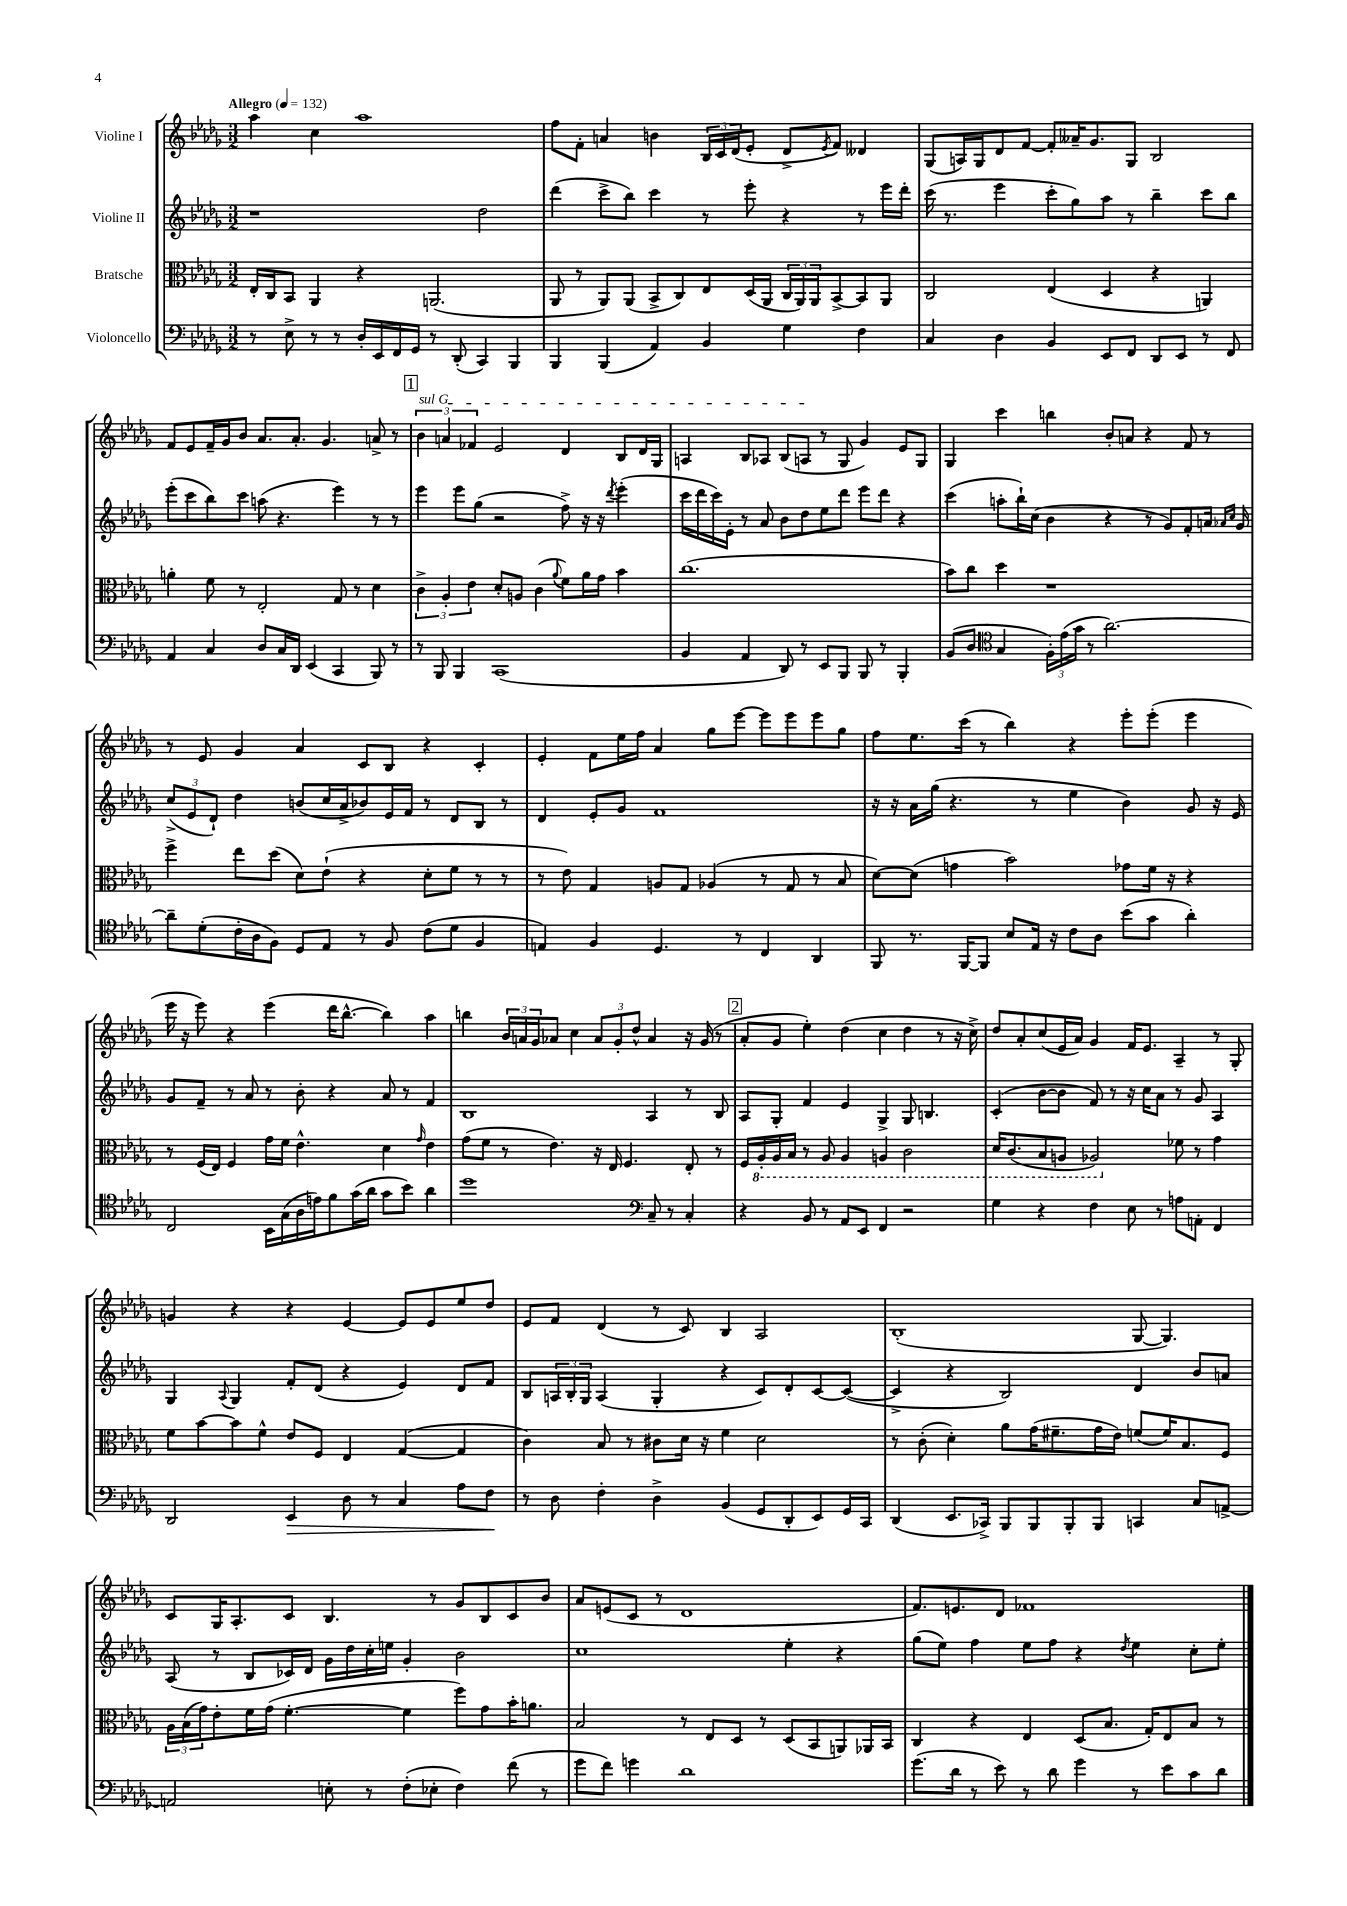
<<
\new StaffGroup <<
\new Staff = "s0" \with { instrumentName = "Violine I" } {
    \clef treble \key des \major \numericTimeSignature \time 3/2 \tempo "Allegro" 4 = 132
    aes''4 c''4 aes''1 |
    f''8 f'8-. a'4 b'4 \tuplet 3/2 { bes16 c'16 des'16( } ees'8-. des'8-> \acciaccatura { ees'8 } f'8) deses'4 |
    ges8( a16) ges16 des'8 f'8~ f'8-. aeses'16-- ges'8. ges8 bes2 |
    f'8 ees'8 f'16-- ges'16 bes'8 aes'8. aes'8.-. ges'4. a'8-> r8 |
    \mark \markup { \box "1" } \tuplet 3/2 { \once \override TextSpanner.bound-details.left.text = \markup { \italic "sul G" } bes'4\startTextSpan a'4 fes'4 } ees'2 des'4 bes8 des'16 ges16 |
    a4 bes8 aes8 bes8( a8\stopTextSpan r8 ges8 ges'4) ees'8 ges8 |
    ges4 c'''4 b''4 bes'8-. a'8 r4 f'8 r8 |
    r8 ees'8 ges'4 aes'4 c'8 bes8 r4 c'4-. |
    ees'4-. f'8 ees''16 f''16 aes'4 ges''8 ees'''8~ ees'''8 ees'''8 ees'''8 ges''8 |
    f''8 ees''8. c'''16( r8 bes''4) r4 ees'''8-. ees'''8-.( ees'''4 |
    ees'''16 r16 ees'''8) r4 ees'''4( des'''16 bes''8.~-^ bes''4) aes''4 |
    b''4 \tuplet 3/2 { bes'16 a'16 ges'16 } aes'8 c''4 \tuplet 3/2 { aes'8 ges'8-. des''8-^ } aes'4 r16 ges'16( r8 |
    \mark \markup { \box "2" } aes'8-. ges'8 ees''4-.) des''4( c''4 des''4 r8 r16 c''16->) |
    des''8 aes'8-. c''8( ees'16 aes'16) ges'4 f'16 ees'8. aes4-- r8 ges8-. |
    g'4 r4 r4 ees'4~ ees'8 ees'8 ees''8 des''8 |
    ees'8 f'8 des'4( r8 c'8) bes4 aes2 |
    bes1-.( ges8~ ges4.) |
    c'8 ges16 aes8.-. c'8 bes4. r8 ges'8 bes8 c'8 bes'8 |
    aes'8 e'8( c'8 r8 des'1 |
    f'8.) e'8. des'8 fes'1 \bar "|." |
}
\new Staff = "s1" \with { instrumentName = "Violine II" } {
    \clef treble \key des \major \numericTimeSignature \time 3/2
    r1 des''2 |
    des'''4( c'''8-> bes''8) c'''4 r8 ees'''8-. r4 r8 ees'''16 des'''16-. |
    c'''16( r8. ees'''4 c'''8-. ges''8) aes''8 r8 bes''4-- c'''8 bes''8 |
    ees'''8-.( c'''8 bes''8) c'''8 a''8( r4. ees'''4) r8 r8 |
    \mark \markup { \box "1" } ees'''4 ees'''8 ges''8( r2 f''8->) r16 r16 \acciaccatura { des'''8 } ees'''4-.( |
    c'''16 des'''16 c'''16) ees'16-. r8 aes'8 bes'8 des''8 ees''8 des'''8 ees'''8 des'''8 r4 |
    c'''4( a''8-. bes''16-!) c''16( bes'4 r4 r8 ges'8) f'8-. a'16 \grace { aes'16 c''16 } ges'16 |
    \tuplet 3/2 { c''8->( ees'8 des'8-!) } des''4 b'8( c''16 aes'16-> bes'8) ees'16 f'16 r8 des'8 bes8 r8 |
    des'4 ees'8-. ges'8 f'1 |
    r16 r16 aes'16 ges''16( r4. r8 ees''4 bes'4) ges'8 r16 ees'16 |
    ges'8 f'8-- r8 aes'8 r8 bes'8-. r4 aes'8 r8 f'4 |
    bes1 aes4 r8 bes8 |
    \mark \markup { \box "2" } aes8 ges8-. f'4 ees'4 ges4-> ges8 b4. |
    c'4-.( bes'8~ bes'8 f'8) r8 r16 c''16 aes'8 r8 ges'8 aes4 |
    ges4 \appoggiatura { aes8 } ges4 f'8-. des'8( r4 ees'4) des'8 f'8 |
    bes8 \tuplet 3/2 { a16 bes16-. ges16 } a4( ges4-. r4 c'8) des'8-. c'8~ c'8~( |
    c'4-> r4 bes2) des'4 bes'8 a'8 |
    aes8( r8 bes8 ces'16) des'16 ges'16 des''16 c''16-. e''16 ges'4-. bes'2 |
    c''1 ees''4-. r4 |
    ges''8( ees''8) f''4 ees''8 f''8 r4 \acciaccatura { des''8 } ees''4 c''8-. ees''8-. \bar "|." |
}
\new Staff = "s2" \with { instrumentName = "Bratsche" } {
    \clef alto \key des \major \numericTimeSignature \time 3/2
    ees16-. c16 bes,8 aes,4 r4 a,2.( |
    aes,8 r8 aes,8) aes,8( bes,8-> c8) ees8 des16( aes,16 \tuplet 3/2 { c16 aes,16) aes,16 } bes,8~-> bes,8 aes,8 |
    c2 ees4( des4 r4 a,4) |
    a'4-. f'8 r8 ees2-. ges8 r8 des'4 |
    \mark \markup { \box "1" } \tuplet 3/2 { c'4-> aes4-. ees'4 } des'8-. a8 c'4( \appoggiatura { aes'8 } f'8) aes'16 ges'16 bes'4 |
    c''1.( |
    bes'8) c''8 des''4 r1 |
    f''4-> ees''8 des''8( des'8) ees'8-!( r4 des'8-. f'8 r8 r8 |
    r8 ees'8) ges4 a8 ges8 aes4( r8 ges8 r8 bes8 |
    des'8~) des'8( g'4 bes'2) ges'8 f'16 r16 r4 |
    r8 f16( ees16) f4 ges'16 f'16 ees'4.-^ des'4 \grace { ges'16 } ees'4 |
    ges'8( f'8 r8 ees'4.) r16 ees16 f4. ees8-. r8 |
    \mark \markup { \box "2" } f16 \ottava #-1 aes,16-. aes,16 bes,16 r8 aes,8 aes,4 a,4 c2 |
    des16 c8.( bes,8 a,8 aes,2) \ottava #0 fes'8 r8 ges'4 |
    f'8 bes'8~ bes'8 f'8-^ ees'8 f8 ees4 ges4~( ges4 |
    c'4) bes8 r8 cis'8 des'16 r16 f'4 des'2 |
    r8 c'8-.( des'4-.) aes'8 ges'16( fis'8.-- ges'16 ees'16) f'8( f'16) bes8. f8 |
    \tuplet 3/2 { aes16 bes16( ges'16) } ees'8-. f'16 ges'16( f'4.~-. f'4 f''8) ges'8 bes'16-. a'8. |
    bes2 r8 ees8 des8 r8 des8( bes,8 a,8) aes,16 bes,16 |
    c4 r4 ees4 des8( bes8. ges16-.) ees8 bes8 r8 \bar "|." |
}
\new Staff = "s3" \with { instrumentName = "Violoncello" } {
    \clef bass \key des \major \numericTimeSignature \time 3/2
    r8 ees8-> r8 r8 des16-. ees,16 f,16 ges,16 r8 des,8-.( c,4) bes,,4 |
    bes,,4 bes,,4( aes,4) bes,4 ges4 f4 |
    c4 des4 bes,4 ees,8 f,8 des,8 ees,8 r8 f,8 |
    aes,4 c4 des8 c16 des,16 ees,4( c,4 bes,,8) r8 |
    \mark \markup { \box "1" } r8 bes,,8 bes,,4 c,1( |
    bes,4 aes,4 des,8) r8 ees,8 bes,,8 bes,,8 r8 bes,,4-. |
    bes,8( des8 \clef tenor ges4 \tuplet 3/2 { f16-.) ees'16( ges'16 } r8 aes'2.~) |
    aes'8-- des'8-.( c'16-. aes16 f8) des8 ees8 r8 f8 c'8( des'8 f4 |
    e4) f4 des4. r8 c4 aes,4 |
    f,8 r8. f,16~ f,8 bes8 ees16 r16 c'8 aes8 bes'8( ges'8 aes'4-.) |
    c2 bes,16 ges16( aes16 e'16) f'8 ges'16( aes'16 ges'8 bes'8) aes'4 |
    des''1 \clef bass c8-- r8 c4-. |
    \mark \markup { \box "2" } r4 bes,8 r8 aes,8 ees,8 f,4 r2 |
    ges4 r4 f4 ees8 r8 a8 a,8-. f,4 |
    des,2 ees,4\> des8 r8 c4 aes8 f8\! |
    r8 des8 f4-. des4-> bes,4( ges,8 des,8-. ees,8) ges,16 c,16 |
    des,4( ees,8. ces,16->) bes,,8 bes,,8 bes,,8-. bes,,8 c,4 c8 a,8~-> |
    a,2 e8-. r8 f8-.( ees8-. f4) f'8( r8 |
    ges'8 f'8) g'4 des'1 |
    ges'8.( des'16 r8 ees'8) r8 des'8 ges'4 r8 ees'8 c'8 des'8 \bar "|." |
}
>>
>>
\layout { \context { \Score \remove "Bar_number_engraver" } }
